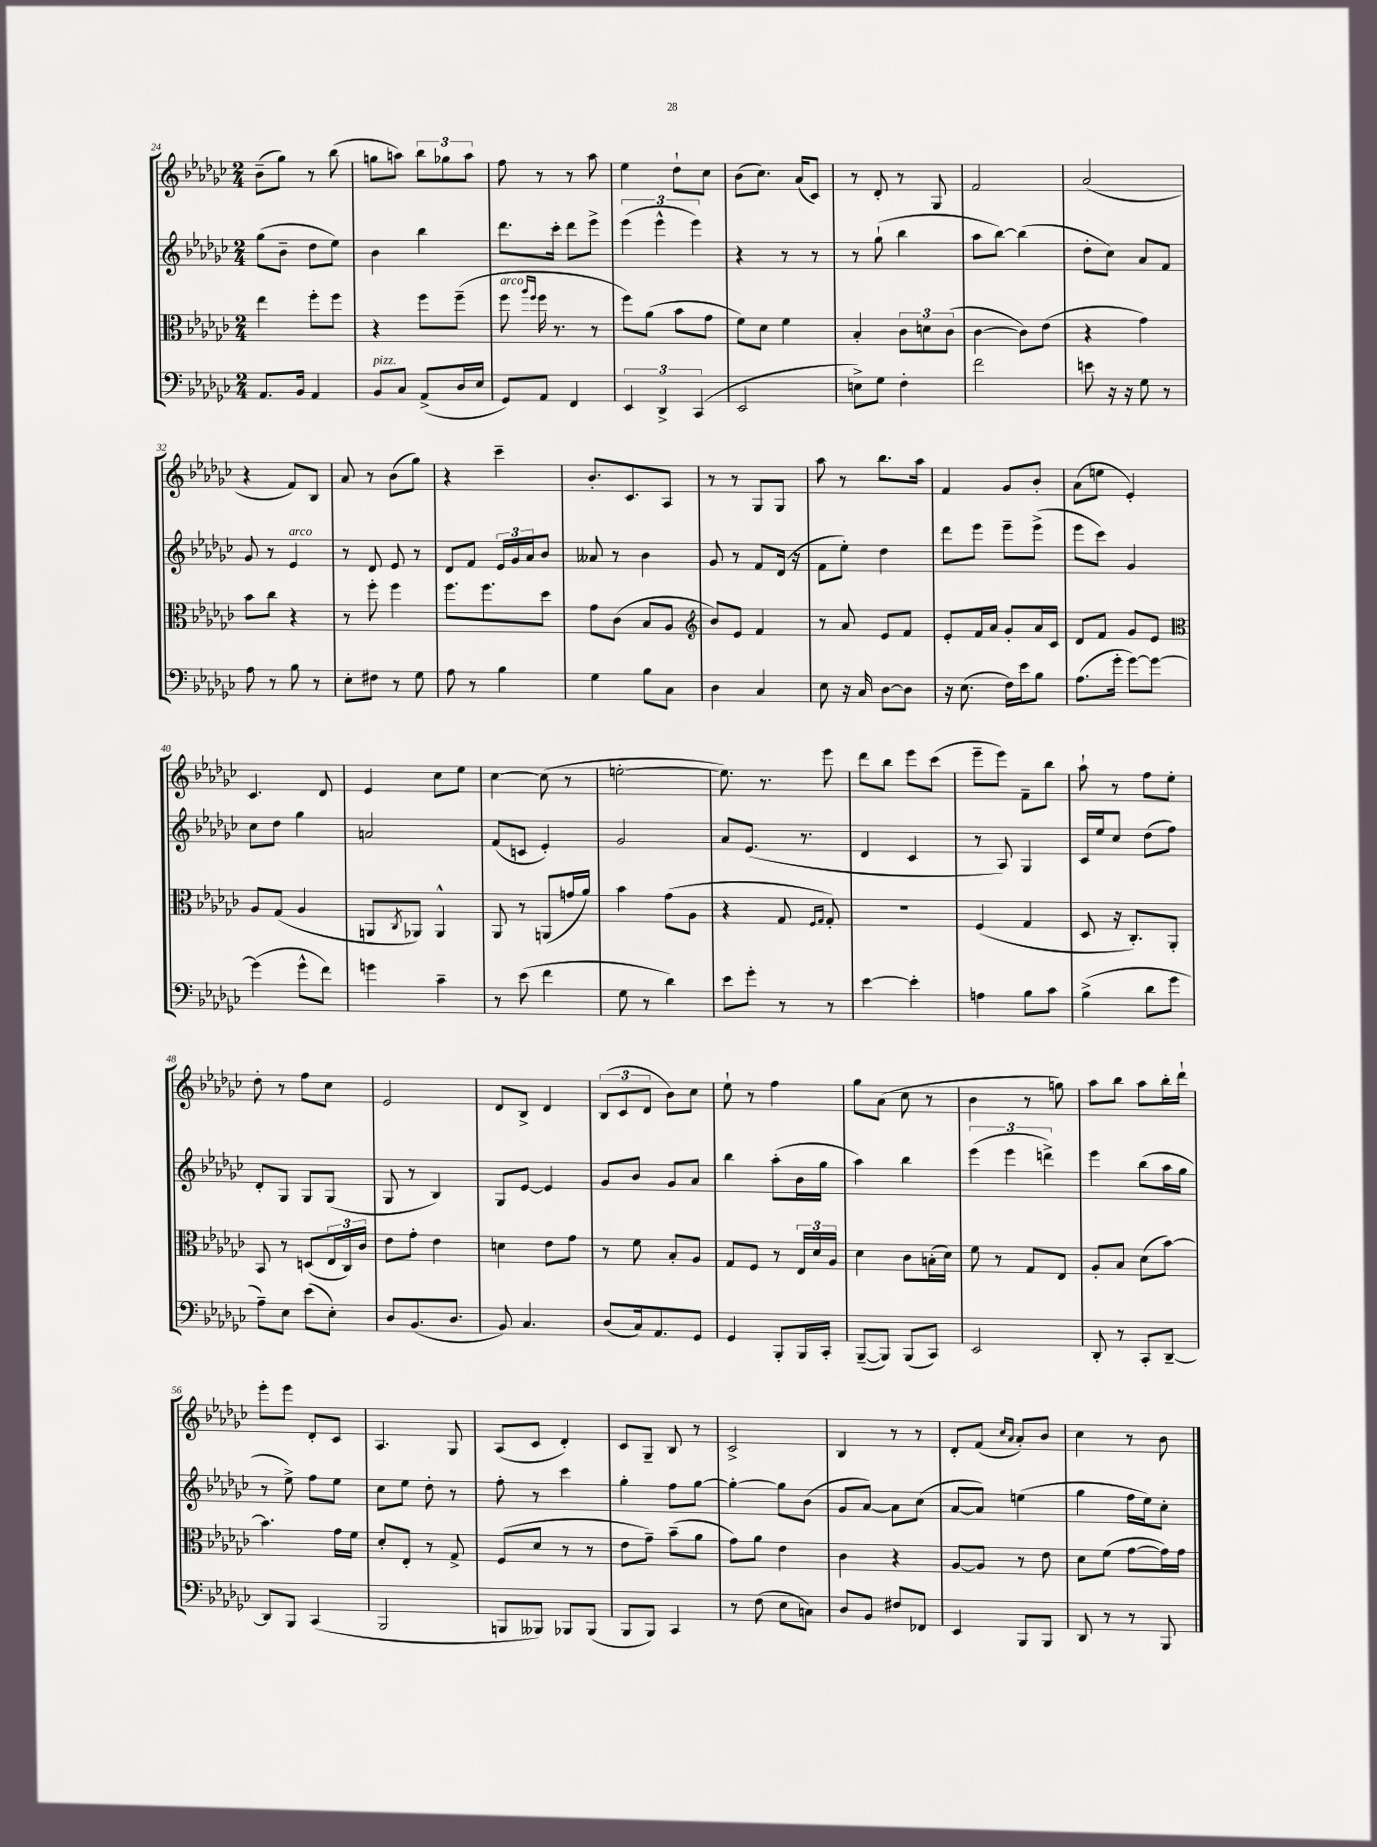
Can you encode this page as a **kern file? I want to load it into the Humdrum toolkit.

**kern	**kern	**kern	**kern
*staff4	*staff3	*staff2	*staff1
*clefF4	*clefC3	*clefG2	*clefG2
*k[b-e-a-d-g-c-]	*k[b-e-a-d-g-c-]	*k[b-e-a-d-g-c-]	*k[b-e-a-d-g-c-]
*M2/4	*M2/4	*M2/4	*M2/4
8.AA-	4ee-	(8gg-	(8b-~
.	.	8b-~	8gg-)
16BB-	.	.	.
4AA-	8ff'	8dd-	8r
.	8ff	8ee-)	(8bb-
=	=	=	=
8BB-	4r	4b-	8gg
8C-	.	.	8aa)
(8AA-^	8ff	4bb-	12bb-
.	.	.	12gg-
16D-	(8ff~	.	.
.	.	.	12aa
16E-	.	.	.
=	=	=	=
8GG-)	8ff	8.ddd-	8ff
.	16qqaa-	.	.
.	16qqff	.	.
8AA-	16ff	.	8r
.	8.r	16ccc-'	.
4FF	.	8ddd-	8r
.	8r	8eee-^	8aa-
=	=	=	=
6EE-	8ff)	(6eee-	4ee-
.	(8a-	.	.
6DD-^	.	6eee-^^	.
.	8b-	.	8dd-`
(6CC-	.	6eee-)	.
.	8g-	.	8cc-
=	=	=	=
2EE-	8f)	4r	(8b-
.	8d-	.	8.cc-)
.	4f	8r	.
.	.	.	(16a-
.	.	8r	8c-)
=	=	=	=
8E^)	4B-'	8r	8r
8G-	.	(8gg-`	8d-'
4F'	12c-	4bb-	8r
.	12d	.	.
.	.	.	8G-
.	(12c-	.	.
=	=	=	=
2f	[4c-	8aa-	2f
.	.	[8bb-)	.
.	8c-])	(4bb-]	.
.	(8e-	.	.
=	=	=	=
8e	4r	8dd-'	(2a-
16r	.	8cc-)	.
16r	.	.	.
8G-	4g-)	8a-	.
8r	.	8f	.
=	=	=	=
8A-	8b-	8g-	4r
8r	8cc-	8r	.
8B-	4r	4e-	8f)
8r	.	.	8B-
=	=	=	=
8E-'	8r	8r	8a-
8F#	8ff'	8d-	8r
8r	4ff	8e-	(8b-
8G-	.	8r	8gg-)
=	=	=	=
8A-	8.ff	8d-	4r
8r	.	8f	.
.	8.ff	.	.
4B-	.	24e-	4ccc-~
.	.	24g-	.
.	.	24a-	.
.	8dd-	8b-	.
=	=	=	=
4G-	8g-	8a--	8.b-'
.	(8c-	8r	.
.	.	.	8.c-
8B-	8B-	4b-	.
8C-	8A-	.	8A-
=	=	=	=
*	*clefG2	*	*
4D-	8b-)	8g-	8r
.	8e-	8r	8r
4C-	4f	8f	8G-
.	.	(16d-	8G-
.	.	16r	.
=	=	=	=
8E-	8r	8f	8aa-
16r	8a-	8ee-')	8r
16C-	.	.	.
[8D-	8e-	4dd-	8.bb-
8D-]	8f	.	.
.	.	.	16aa-
=	=	=	=
16r	8e-'	8ddd-	4f
(8.E-	.	.	.
.	16f	8eee-	.
.	16a-	.	.
16F)	8g-'	8eee-~	8g-
16e-	.	.	.
8B-	16a-	(8eee-^	8b-'
.	16c-	.	.
=	=	=	=
(8.A-	8d-	8eee-	(8a-
.	8f	8ccc-)	8ee
16g-'	.	.	.
[8g-)	8g-	4g-	4e-')
8g-_	8e-	.	.
=	=	=	=
*	*clefC3	*	*
(4g-]	8A-	8cc-	4.c-
.	(8G-	8dd-	.
8g-^^	4A-	4gg-	.
8f)	.	.	8d-
=	=	=	=
4g	8AA	2a	4e-
.	8qC-	.	.
.	8AA-)	.	.
4c-~	4AA-^^	.	8cc-
.	.	.	8ee-
=	=	=	=
8r	8AA-	(8f	[4cc-
(8e-	8r	8c	.
4f	(8AA	4e-')	(8cc-]
.	16g	.	8r
.	16a-)	.	.
=	=	=	=
8G-	4b-	2g-	[2ee'
8r	.	.	.
4d-)	(8g-	.	.
.	8A-	.	.
=	=	=	=
8e-	4r	8a-	8.ee])
8g-'	.	(8.e-	.
.	.	.	8.r
8r	8G-	.	.
.	.	8.r	.
.	16qqF	.	.
.	16qqG-	.	.
8r	8G-')	.	8eee-
=	=	=	=
[4e-	2r	4d-	8ddd-
.	.	.	8bb-
4e-']	.	4c-	8eee-
.	.	.	(8ccc-
=	=	=	=
4A	(4F	8r	8eee-~
.	.	8A-)	8eee-)
8B-	4G-	4G-	8f~
8c-	.	.	8bb-
=	=	=	=
(4B-^	8D-	16c-	8aa-`
.	.	16ee-	.
.	16r	8cc-	8r
.	8.C-')	.	.
8d-	.	(8dd-	8ff
8g-	8AA-'	8ff)	8ee-'
=	=	=	=
8A-~)	8BB-	8d-'	8dd-'
8E-	8r	8G-	8r
(8e-	(8D	8G-	8ff
8E-')	24E-	(8G-	8cc-
.	24C-)	.	.
.	24c-	.	.
=	=	=	=
8D-	8e-	8G-	2e-
(8.BB-	8g-'	8r	.
.	4e-	4B-)	.
8.D-	.	.	.
=	=	=	=
8BB-)	4d	8G-	8d-
4.C-	.	[8e-	8B-^
.	8e-	4e-]	4d-
.	8g-	.	.
=	=	=	=
(8D-	8r	8g-	(12B-
.	.	.	12c-
16C-)	8f	8b-	.
.	.	.	12d-
8.AA-	.	.	.
.	8B-'	8g-	8b-)
8GG-	8A-	8a-	8cc-
=	=	=	=
4GG-	8G-	4bb-	8ee-`
.	8F	.	8r
8BBB-'	8r	(8aa-'	4ff
16BBB-	24E-	16b-	.
.	24d-	.	.
16CC-'	.	16gg-	.
.	24A-	.	.
=	=	=	=
([8BBB-~	4d-	4aa-)	8gg-
8BBB-])	.	.	(8a-
(8BBB-	8c-	4bb-	8cc-
8CC-)	(16B'	.	8r
.	16d-)	.	.
=	=	=	=
2EE-	8f	(6eee-	4b-
.	8r	.	.
.	.	6eee-	.
.	8G-	.	8r
.	.	6ddd^)	.
.	8E-	.	8gg)
=	=	=	=
8DD-'	8A-'	4eee-	8aa-
8r	8B-	.	8bb-
8CC-'	(8d-	(8bb-	8aa-
[8DD-~	[8b-)	16aa-	16bb-'
.	.	16gg-	16ddd-`
=	=	=	=
8DD-]	4.b-]	8r	8eee-'
8BBB-	.	8ee-^)	8eee-
(4CC-	.	8ff	8d-'
.	16g-	8ee-	8c-
.	16f	.	.
=	=	=	=
2BBB-	8d-'	8cc-	4.A-
.	8E-'	8ee-	.
.	8r	8dd-'	.
.	8G-^	8r	8G-
=	=	=	=
8BBB	(8F	8ff'	(8A-
8BBB--)	8d-	8r	8c-
8BBB-	8r	4ccc-	4d-')
(8BBB-	8r	.	.
=	=	=	=
8BBB-	8e-	4gg-'	8c-
8BBB-)	8g-~)	.	8G-~
4CC-	(8b-~	8ff	8B-
.	8a-	[8gg-	8r
=	=	=	=
8r	8g-)	4gg-'_	2c-^
(8F	8a-	.	.
8E-	4e-	8gg-]	.
8C)	.	(8b-	.
=	=	=	=
8D-	4c-	8g-	4B-
8BB-	.	[8a-)	.
8F#	4r	8a-]	8r
8FF-	.	(8cc-	8r
=	=	=	=
4EE-	[8A-	[8a-	8d-'
.	8A-]	8a-])	(8f
.	.	.	16qqcc-
.	.	.	16qqa-
8BBB-	8r	(4ee	8a-')
8BBB-	8e-	.	8b-
=	=	=	=
8DD-	8d-	4gg-	4cc-
8r	(8f	.	.
8r	[8g-	16ff	8r
.	.	16ee-)	.
8BBB-	16g-])	8cc-'	8b-
.	16g-	.	.
==	==	==	==
*-	*-	*-	*-
